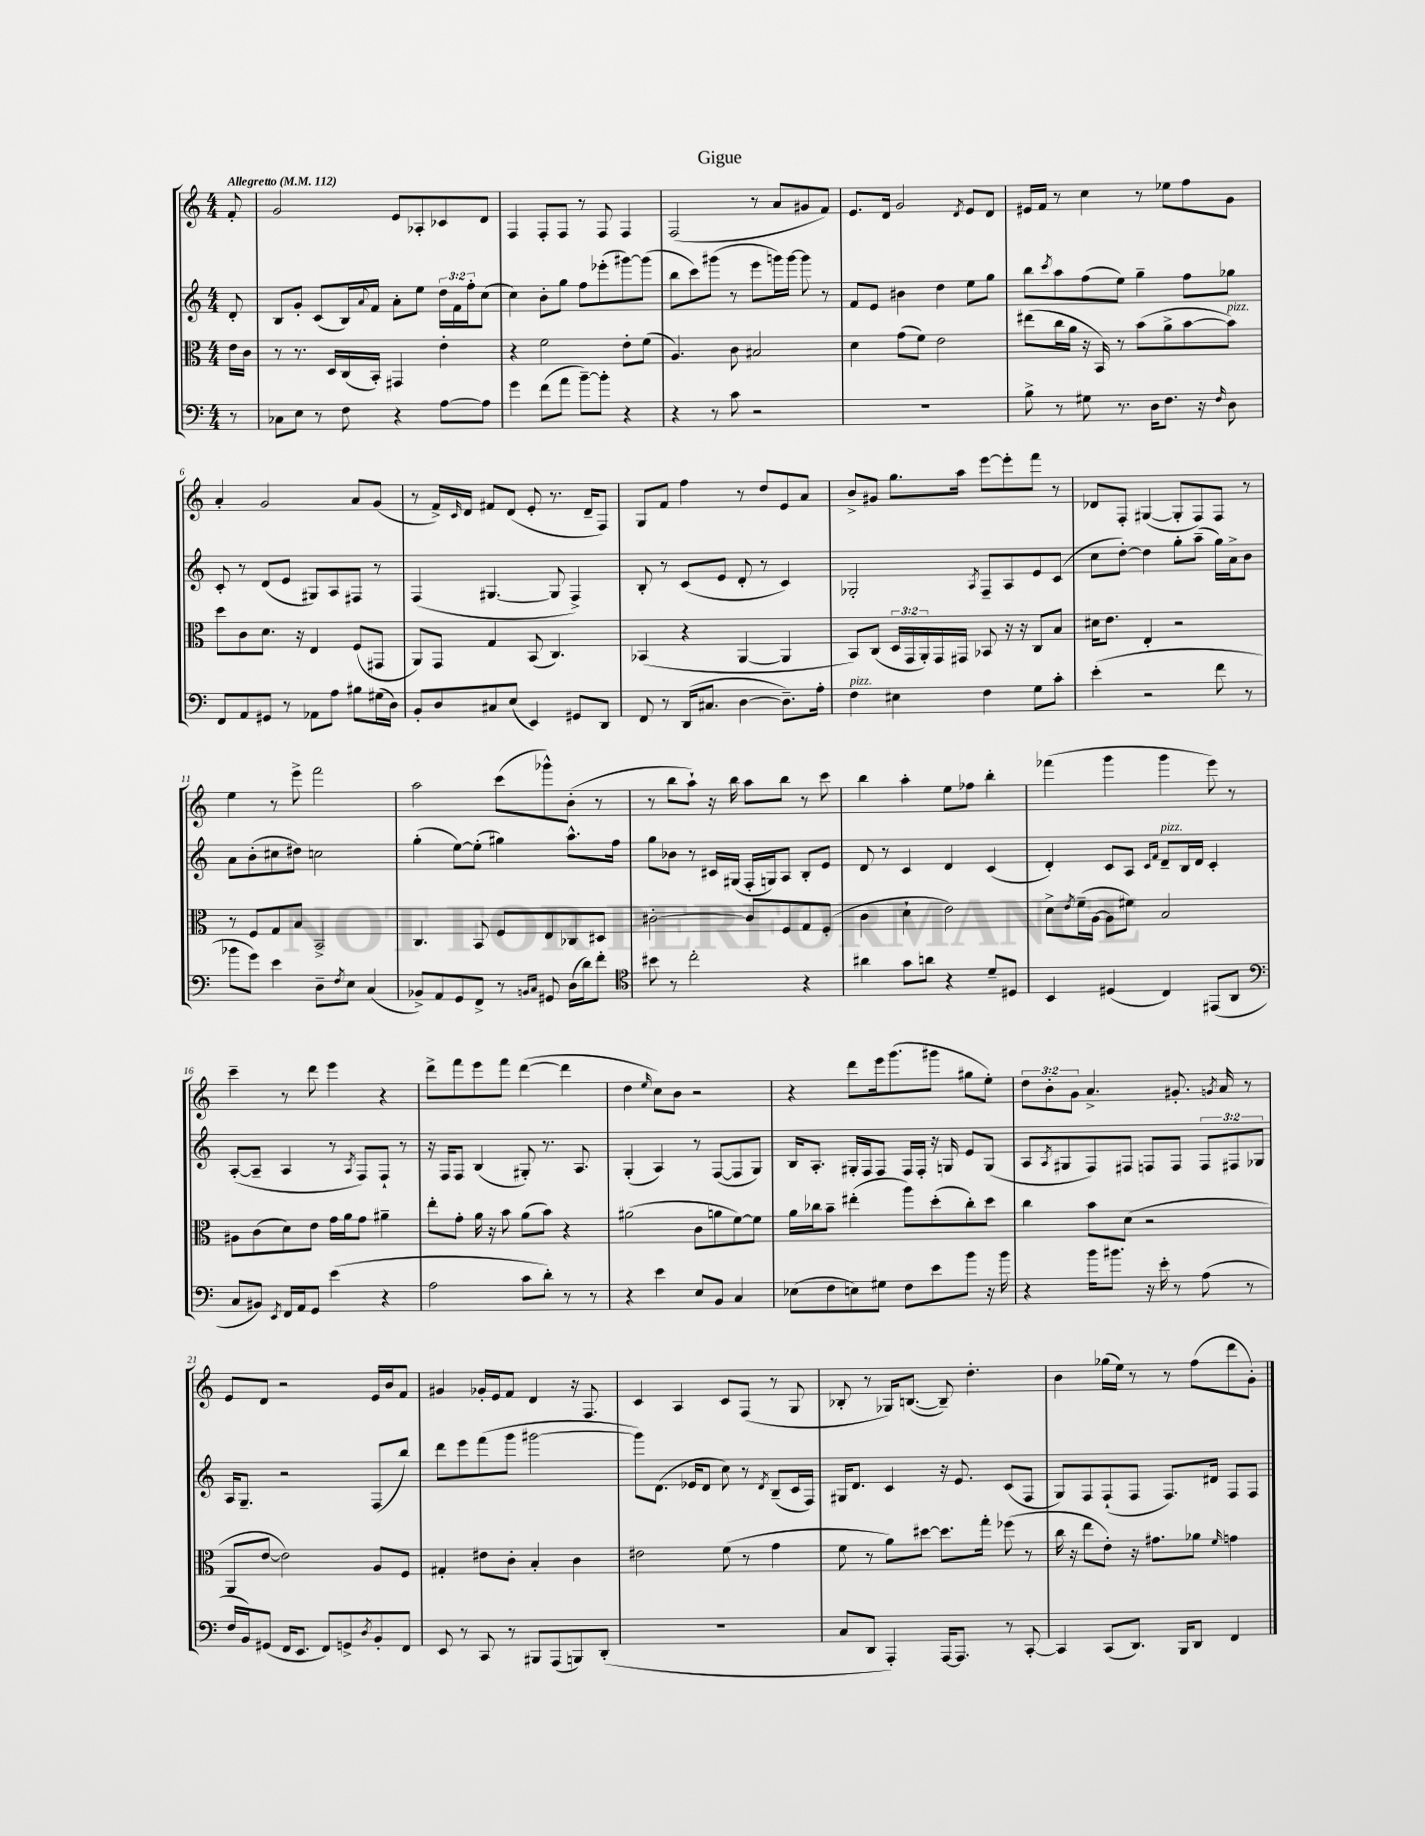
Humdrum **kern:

**kern	**kern	**kern	**kern
*part4	*part3	*part2	*part1
*staff4	*staff3	*staff2	*staff1
*clefF4	*clefC3	*clefG2	*clefG2
*k[]	*k[]	*k[]	*k[]
*M4/4	*M4/4	*M4/4	*M4/4
*MM112	*MM112	*MM112	*MM112
=	=	=	=
!	!	!	!LO:TX:a:B:t=Allegretto
8r	16e\LL	8d'/	8f'/
.	16c\JJ	.	.
=1	=1	=1	=1
8C-X\L	8r	8B/L	2g/
8E\J	8.r	8g'/J	.
8r	.	(8c/L	.
.	16D/LL	.	.
8F\	(16C/	16B/L)	.
.	.	8qqa/	.
.	16BB'/JJ)	16f/JJ	.
4r	4GG#X/	8a'\L	8e/L
.	.	8ee\J	8A-X'/
[8A\L	4e'\	24dd\LL	8c-X/
.	.	24f\	.
.	.	24ff'\J	.
8A\J]	.	(8cc\J	8d/J
=2	=2	=2	=2
4g\	4r	4cc\)	4F/
(8f\L	2f\	8b'\L	8F'/L
8a\J	.	8gg\J	8F/J
[8b~\L)	.	8ff\L	8r
8b'\J]	.	(8eee-X'\	8F/
4r	8e'\L	[8ggg#X\)	4F/
.	(8f\J	(8ggg#\J]	.
=3	=3	=3	=3
4r	4.A/)	8bb\L	(2F/
.	.	8ccc\)	.
8r	.	(8ggg#X\J	.
8c\	8c\	8r	.
2r	2B#X/	8eee\L	8r
.	.	16gggn\L)	8a/L
.	.	[16ggg\JJ	.
.	.	8ggg\]	8g#X/
.	.	8r	8f/J)
=4	=4	=4	=4
1r	4d\	8f/L	8.e/L
.	.	8e/J	.
.	.	.	16d/Jk
.	(8g\L	4b#X\	2g/
.	8f\J)	.	.
.	2e\	4dd\	.
.	.	.	8qd/
.	.	8ee\L	8e/L
.	.	8gg\J	8d/J
=5	=5	=5	=5
8B^\	(8ee#X\L	8bb\L	16e#X/LL
.	.	.	16f/JJ
.	.	8qccc/	.
8r	16cc\L	8aa\	8r
.	16a\JJ	.	.
8G#X\	16r	(8ff\	4cc\
.	16BB/)	.	.
8.r	8r	8ee\J)	.
.	(8b\L	4gg~\	8r
16D\KL	.	.	.
8.F\J	8a^\	.	8ee-X\L
.	[8b\	8ff\L	8ff\
16r	.	.	.
16qqF/	.	.	.
!	!LO:TX:a:i:t=pizz.	!	!
8D\	8b\J])	8gg-X\J	8g\J
!!LO:LB:g=z
=6	=6	=6	=6
8FF/L	8dd\L	8c'/	4a'/
8AA/	8c\	8r	.
8GG#X/J	8.d\J	(8d/L	2g/
8r	.	8e/J	.
.	16r	.	.
8AA-X\L	4E/	8G#X/L)	.
8A\J	.	8A/	.
8B#X\L	(8F/L	8F#X/J	8a/L
(16G#X\L	8GG#X/J	8r	(8g/J
16D\JJ)	.	.	.
=7	=7	=7	=7
8BB'/L	8AA/L)	(4F/	8r
8D/	8GG/J	.	16f^/LL)
.	.	.	16qqc/
.	.	.	16d/JJ
8C#X/	4G/	[4.G#X/	8f#X/L
(8E/J	.	.	(8d/J
4EE/)	(8BB/	.	8e'/
.	4.C/)	8G#/]	8.r
8GG#X/L	.	4F^/)	.
.	.	.	16d~/KL
8DD/J	.	.	8F/J)
=8	=8	=8	=8
8FF/	(4BB-X/	8B'/	8G/L
8r	.	8r	8f/J
(16DD/KL	4r	(8c/L	4ff\
8.C#X/J	.	.	.
.	.	8e/J	.
[4D\	[4AA/	8d'/	8r
.	.	8r	8dd/L
8.D~\L])	4AA/]	4c/)	8e/
.	.	.	8a/J
16A'\Jk	.	.	.
=9	=9	=9	=9
!LO:TX:a:i:t=pizz.	!	!	!
4F\	8BB/L)	2G-X'/	8b^/L
.	(8C/J	.	8g#X/J
4E#X\	24D/LL	.	8.gg\L
.	24GG/	.	.
.	24AA'/)	.	.
.	16GG/	.	.
.	16GG#X/JJ	.	16aa\Jk
.	.	8qA/	.
4F\	8BB-X/	8F~/L	[8eee\L
.	16r	8A/	8eee'\]
.	16r	.	.
8G\L	8C/L	8e/	8fff\J
8c'\J	8B/J	(8c/J	8r
=10	=10	=10	=10
(4e'\	16d#X\KL	8cc\L	8d-X/L
.	8.e\J	.	.
.	.	[8dd'\J)	8F'/J
2r	4E'/	4dd\]	([4G#X/
.	2r	8gg'\L	8G#'/L]
.	.	(8aa~\J	8F/)
8f\	.	16gg\LL)	8F/J
.	.	16a^\J	.
8r	.	8b\J	8r
!!LO:LB:g=z
=11	=11	=11	=11
8b-X\L	8r	8a\L	4ee\
8g\J)	8F/L	(8b'\	.
4e\	8G/	8cc#X\	8r
.	8B/J	8dd#X\J)	8eee^\
8D~\L	2BB^/	2ccn\	2fff\
8qF/	.	.	.
8E\J	.	.	.
(4C/	.	.	.
=12	=12	=12	=12
8BB-X^/L)	4.C/	(4gg'\	2aa\
8AA/	.	.	.
8GG/	.	[8ee\L)	.
8FF^/J	8BB/	(8ee'\J]	.
8r	8F/L	4gg#X\)	(8ccc\L
16qqBBn/LL	.	.	.
16qqC/JJ	.	.	.
8GG#X/	8E/	.	8ggg-X^^\)
(16D\LL	8C-X/	8.aa^^\L	(8b'\J
16d\J)	.	.	.
8f'\J	8D#X/J	.	8r
.	.	16ff\Jk	.
=13	=13	=13	=13
*clefC4	*	*	*
8b#X\	[2c#X'\	8gg\L	8r
8r	.	8b-X\J	8bb\L
2cc'\	.	8r	8aa`\J)
.	.	16c#X/LL	16r
.	.	(16G#X/JJ	16bb\
.	8c#/L]	16F'/LL	8aa\L
.	.	16Gn/J)	.
.	8F/	8A/J	8bb\J
4r	8G/	8B'/L	8r
.	(8F'/J	8e/J	8ccc\
=14	=14	=14	=14
4a#X\	4c\	8d/	4bb\
.	.	8r	.
8g\L	4d`\	4c/	4aa'\
8an\J	.	.	.
4r	2e\)	4d/	8ee\L
.	.	.	8ff-X\J
8d~/L	.	(4c/	4bb'\
8D#X/J	.	.	.
=15	=15	=15	=15
4BB/	8d^\L	4d'/)	(4fff-X\
.	8qe/	.	.
.	(16f~\L	.	.
.	[16A\JJ	.	.
(4D#X/	8A\L]	8c/L	4ggg\
.	8f#X\J)	8A/J	.
.	.	16qqc/LL	.
.	.	16qqf/JJ	.
!	!	!LO:TX:a:i:t=pizz.	!
4C/)	2B/	8d~/L	4ggg\
.	.	16B/L	.
.	.	16d/JJ	.
(8EE#X/L	.	4c'/	8eee\)
8AA/J	.	.	8r
!!LO:LB:g=z
=16	=16	=16	=16
*clefF4	*	*	*
8C/L	8A#X\L	([8A'/L	4ccc~\
8BB#X/J)	(8c\	8A~/J]	.
8qEE/	.	.	.
16FF/LL	8d\)	4A/	8r
16AA/J	.	.	.
8GG/J	8e\J	.	8ddd\
(4e\	16g\LL	8r	4eee\
.	16a\J	.	.
.	.	8qA/	.
.	8g\J	8F/L)	.
4r	4a#X~\	8F`/J	4r
.	.	8r	.
=17	=17	=17	=17
2A\	8ee'\L	16r	8ddd^\L
.	.	16F/KL	.
.	8g'\J	8F/J	8fff\
.	16a\	(4B/	8eee\
.	16r	.	.
.	8b\	.	8fff\J
8c\L	(8a\L	8G#X'/)	([4ddd\
8d'\J)	8b\J)	8.r	.
8r	4r	.	4ddd\]
.	.	8.A/	.
8r	.	.	.
=18	=18	=18	=18
4r	(2a#X\	(4G'/	4dd\
.	.	.	16qqee/
4e\	.	4A/)	8cc\L)
.	.	.	8b\J
8E/L	8c\L	8r	2r
8BB/J	8an\	([8F/L	.
4C/	[8f\)	8F/]	.
.	8f\J]	8G/J)	.
=19	=19	=19	=19
(8E-X\L	16a\LL	16B/KL	4r
.	16cc-X\J	8.A'/J	.
8F\	8b~\J	.	.
8En\)	(4ee#X'\	16G#X'/LL	8ddd\L
.	.	16F/J	.
8G#X\J	.	8F/J	16eee\k
.	.	.	(8.ggg\
8F\L	8aa\L)	16F/LL	.
.	.	16F'/JJ	.
8e\	(8dd'\	16r	8ggg#X\J
.	.	16Gn/	.
8b\J	8cc-'\)	8e/L	8gg#X\L
16r	8dd\J	(8G/J	8ee'\J)
16b\	.	.	.
=20	=20	=20	=20
4r	4cc\	8A/L	12dd\L
.	.	.	12b'\
.	.	8qA/	.
.	.	8G#X/	.
.	.	.	12g\J
16b\KL	8b\L	8F/)	4.a^/
8.b#X\J	.	.	.
.	(8d\J	8F#X/J	.
16r	2r	8Fn/L	.
16e'\	.	.	.
8r	.	8F/J	8.g#X'/
(8A\	.	12F/L	.
.	.	.	8qgn/
.	.	.	16a/
.	.	12F#X/	.
8r	.	.	8r
.	.	12G-X/J	.
!!LO:LB:g=z
=21	=21	=21	=21
16F/LL	8AA/L	16A/KL	8e/L
16BB/J)	.	8.G~/J	.
(8GG#X/J	[8e/J	.	8d/J
16FF/KL	2e\])	2r	2r
8.EE/J	.	.	.
8FF/L)	.	.	.
8GGn^/	.	.	.
8qD/	.	.	.
8BB'/	8A/L	(8F/L	16e/LL
.	.	.	16b/J
8FF/J	8F/J	8bb/J)	8f/J
=22	=22	=22	=22
8EE/	4G#X'/	8ddd\L	4g#X/
8r	.	8eee\	.
8CC/	8e#X\L	(8fff\	16g-X'/LL
.	.	.	16e/J
8r	8c'\J	8ggg\J	8f/J
8BBB#X/L	4B'/	[2ggg#X\	4d/
(8AAA/	.	.	.
8BBBn/)	4c\	.	16r
.	.	.	8.F/
(8DD'/J	.	.	.
=23	=23	=23	=23
1r	2e#X\	8ggg#\L])	4c/
.	.	(8.d\J	.
.	.	.	4A/
.	.	16e-X/KL	.
.	.	8d/J	.
.	(8f\	8cc\)	8c/L
.	8r	8r	(8F/J
.	.	8qd/	.
.	4g\	(8B~/L	8r
.	.	16c/L	8G/
.	.	16F/JJ)	.
=24	=24	=24	=24
8C/L	8f\	16G#X/KL	8B-X'/
.	.	8.d/J	.
8DD/J	8r	.	8r
4AAA'/)	8a\L)	4c/	16G-X/KL)
.	.	.	([8.Bn/J
.	[8dd#X\J	.	.
[16AAA/KL	8.dd#\L]	16r	8B~/])
8.AAA/J]	.	8.e/	.
.	.	.	4.dd'\
.	16gg'\Jk	.	.
8r	(8ff-X\	(8c/L	.
[8CC'/	8r	8F/J	.
=25	=25	=25	=25
4CC/]	16cc\	8G/L)	4b\
.	16r	.	.
.	8ee\L	8F/	.
(8CC/L	8e'\J)	(8F`/	(16gg-X\LL
.	.	.	16ee\JJ)
8.DD/J)	16r	8F/J	8r
.	8.g#X\L	.	.
.	.	8.F/L)	8r
16BBB/KL	.	.	.
8DD/J	8a-X\J	.	(8ff\L
.	.	16d#X/Jk	.
.	16qqf/	.	.
4FF/	4gn\	8F/L	8ddd\
.	.	8F/J	8g'\J)
==	==	==	==
*-	*-	*-	*-
